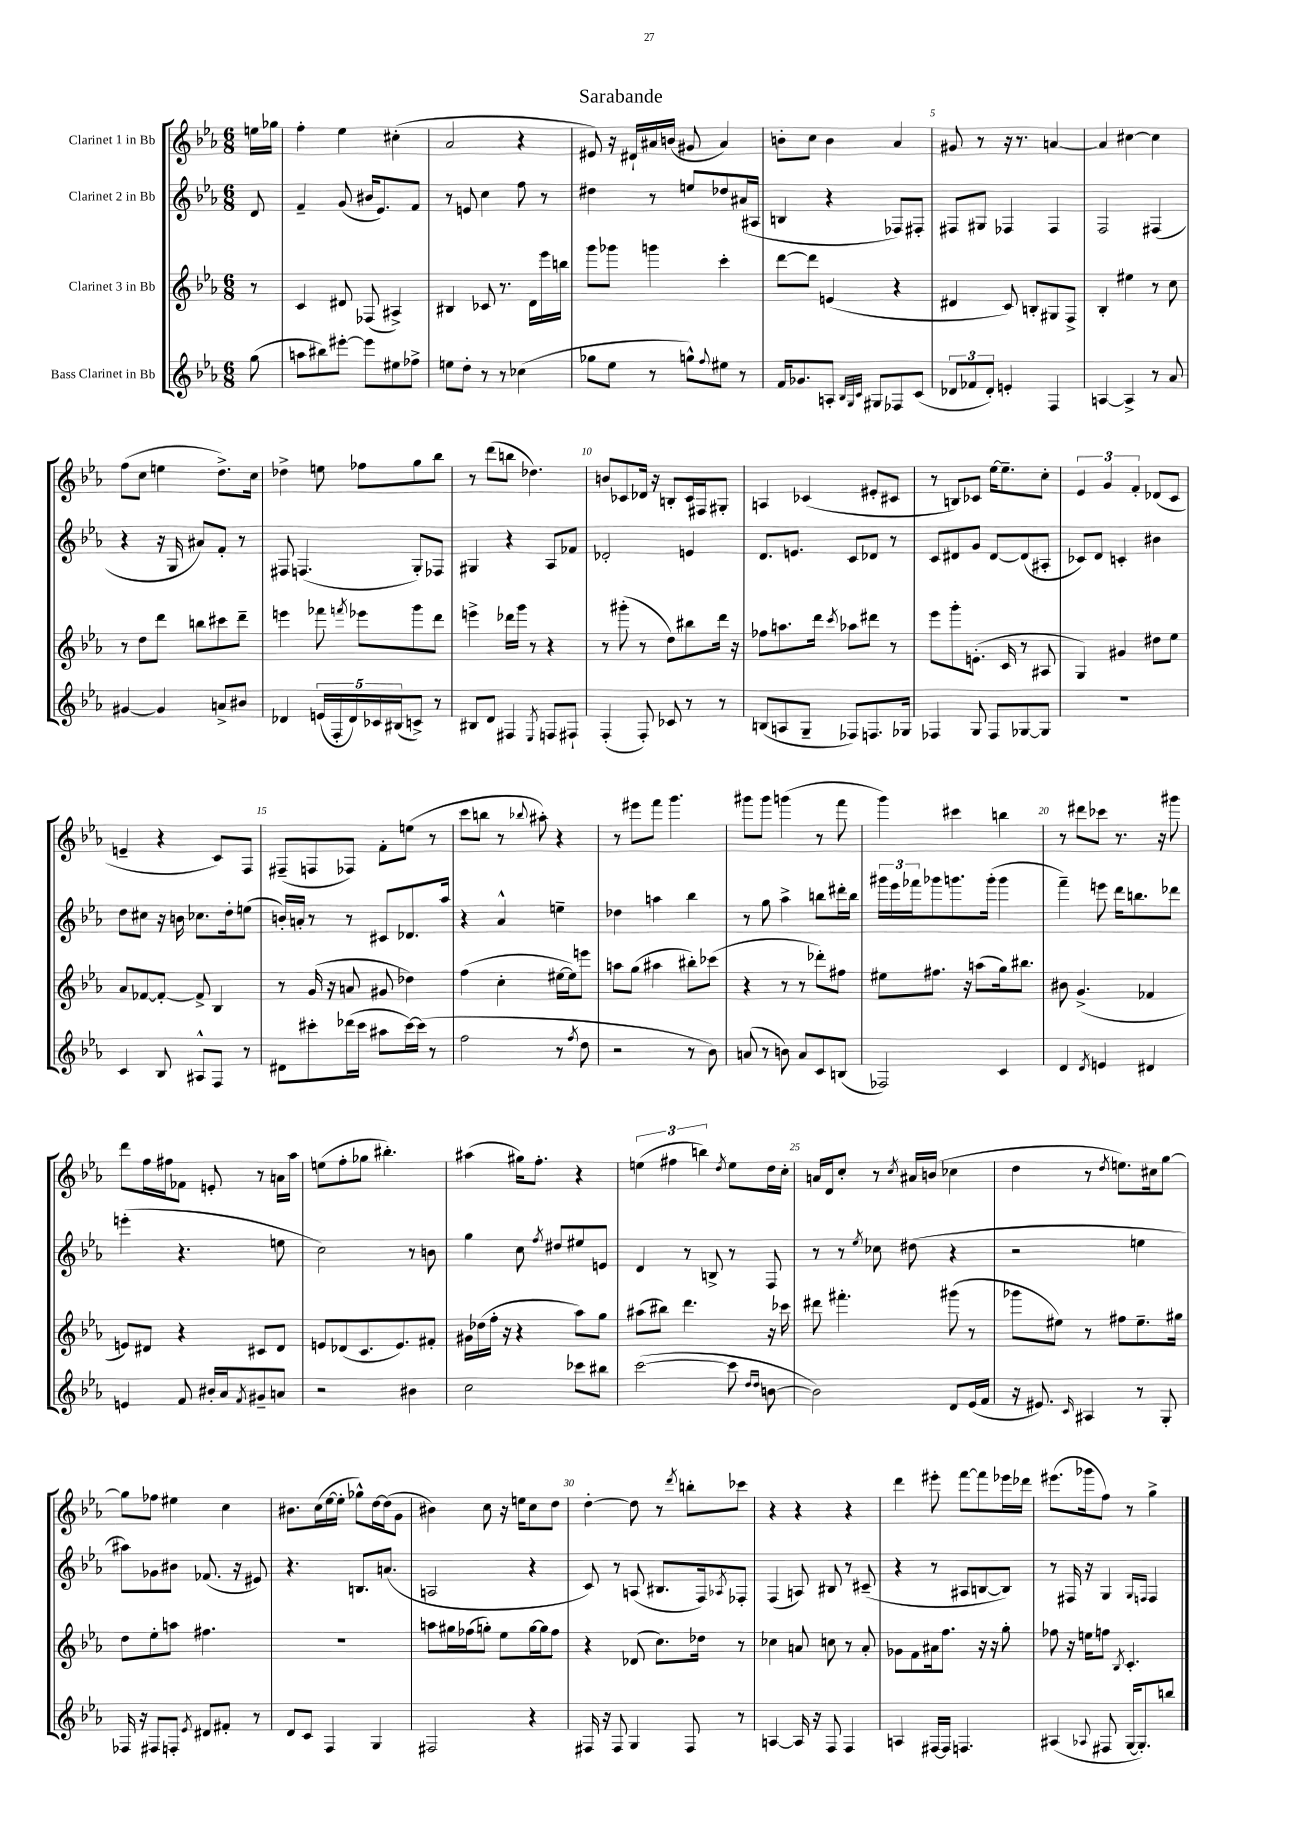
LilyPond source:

\header { title = "Sarabande" }
<<
\new StaffGroup <<
\new Staff = "s0" \with { instrumentName = "Clarinet 1 in Bb" } {
    \clef treble \key ees \major \numericTimeSignature \time 6/8 \partial 8
    e''16 ges''16 |
    f''4-. ees''4 cis''4-.( |
    aes'2 r4 |
    eis'8) r16 dis'16-! ais'16 b'16( gis'8 ais'4) |
    b'8-. c''8 b'4 aes'4 |
    gis'8 r8 r16 r8. a'4~ |
    a'4 cis''4~ cis''4 |
    f''8( c''8 e''4 d''8.->) c''16 |
    des''4-> e''8 fes''8 g''8 bes''8 |
    r8 d'''8( b''8 des''4.) |
    b'8 ces'8 des'16 r16 b8-. ces'16 fis16 gis8-. |
    a4 ces'4( eis'8-. cis'8 |
    r8 b8) ces'8 ees''16~ ees''8.-- c''8-. |
    \tuplet 3/2 { ees'4 g'4 f'4-. } des'8( c'8 |
    e'4-- r4 c'8) f8 |
    fis8--( f8 fes8) f'8-. e''8( r8 |
    c'''8 b''8 r8 \appoggiatura { bes''8 } ais''8-.) r4 |
    r8 eis'''8 f'''8 g'''4. |
    gis'''8 gis'''8 g'''4( r8 f'''8 |
    g'''4) cis'''4 b''4 |
    r8 dis'''8 ces'''8 r8. r16 gis'''8 |
    d'''8 f''16 fis''16 fes'8 e'8-. r8 a'16 aes''16 |
    e''8( f''8-. ges''8 bis''4.-.) |
    ais''4( gis''16) f''8.-. r4 |
    \tuplet 3/2 { e''4( fis''4 b''4) } \acciaccatura { d''8 } e''8 d''16 c''16-. |
    a'16 d'16 c''8-. r8 \acciaccatura { c''8 } ais'16 b'16( ces''4 |
    d''4 r8 \acciaccatura { d''8 } e''8.) cis''16 g''8~ |
    g''8 fes''8 eis''4 c''4 |
    bis'8. c''16( ees''16~ ees''16-. ges''8-^) d''16~ d''16( g'8 |
    bis'4) c''8 r16 e''16 c''8 d''8 |
    d''4~-. d''8 r8 \acciaccatura { d'''8 } b''8-. ces'''8 |
    r4 r4 r4 |
    d'''4 eis'''8-. f'''8~ f'''8 ees'''16 des'''16 |
    eis'''8.( ges'''16 f''8) r8 g''4-> \bar "|." |
}
\new Staff = "s1" \with { instrumentName = "Clarinet 2 in Bb" } {
    \clef treble \key ees \major \numericTimeSignature \time 6/8 \partial 8
    d'8 |
    f'4-- g'8( bis'16 ees'8.) f'8 |
    r8 e'8 c''4 f''8 r8 |
    dis''4 r8 e''8 des''8 ais'16( ais16 |
    b4 r4 fes8) fis8-. |
    fis8 gis8 fes4 fes4 |
    f2 fis4( |
    r4 r16 g16 ais'8) f'8-. r8 |
    fis8 f4.( g8-.) fes8 |
    gis4 r4 aes8 fes'8 |
    des'2-. e'4 |
    d'8. e'8. c'8 des'8 r8 |
    c'8 dis'8 g'8 dis'8~ dis'8( ais8-. |
    ces'8) d'8 c'4-. bis'4 |
    d''8 cis''8 r16 b'16 ces''8. d''16-. e''8( |
    b'16-.) a'16-. r8 r8 cis'8 des'8. aes''16 |
    r4 aes'4-^ e''4-- |
    des''4 a''4 bes''4 |
    r8 g''8 aes''4-> b''8 dis'''16-. b''16 |
    \tuplet 3/2 { gis'''16 ees'''16 fes'''16 } ges'''8 g'''8. g'''16-.( g'''4 |
    f'''4--) e'''8 d'''16 b''8. des'''8 |
    e'''4-.( r4. e''8 |
    c''2) r8 b'8 |
    g''4 c''8 \acciaccatura { f''8 } dis''8 eis''8 e'8 |
    d'4 r8 b8-> r8 f8 |
    r8 r8 \acciaccatura { ees''8 } ces''8 dis''8( r4 |
    r2 e''4 |
    ais''8) ges'8 bis'8 fes'8.( r16 eis'8) |
    r4. b8. a'8.( |
    a2 r4 |
    c'8) r8 a8( bis8. f16) \acciaccatura { aes8 } fes8-. |
    f4( a8) bis8 r8 cis'8--( |
    r4 r8 ais8 b8~ b8) |
    r8 fis16 r16 g4 \grace { g16 f16 } f4 \bar "|." |
}
\new Staff = "s2" \with { instrumentName = "Clarinet 3 in Bb" } {
    \clef treble \key ees \major \numericTimeSignature \time 6/8 \partial 8
    r8 |
    c'4 dis'8 fes8( ais4->) |
    bis4 ces'8 r8. d'16 ees'''16 b''16 |
    g'''8 ges'''8 g'''4 c'''4-. |
    d'''8~ d'''8 e'4( r4 |
    dis'4 c'8) b8-. gis8 f8-> |
    bes4-. eis''4 r8 c''8 |
    r8 d''8 d'''8 b''8 cis'''8 d'''8-- |
    e'''4 fes'''8 \acciaccatura { f'''8 } ees'''8 g'''8 d'''8 |
    e'''4-> des'''16 g'''16 r8 r4 |
    r8 gis'''8-.( r8 d''8) bis''8 d'''16 r16 |
    fes''8 a''8. d'''16 \acciaccatura { c'''8 } aes''8 dis'''8 r8 |
    ees'''8 g'''8-. e'8.-.( c'16 r8 ais8 |
    g4) gis'4 dis''8 ees''8 |
    aes'8 fes'8~ fes'8~-. fes'8-> bes4 |
    r8 g'16( r16 a'8 gis'8 des''4) |
    f''4( c''4-. eis''16~ eis''16) e'''8 |
    a''8 g''8( ais''4 bis''8-.) ces'''8( |
    r4 r8 r8 des'''8-.) fis''8 |
    eis''8 fis''8. r16 a''8( g''16) bis''8. |
    bis'8 g'4.->( fes'4 |
    e'8) dis'8 r4 cis'8 dis'8 |
    e'8 des'8( c'8. e'8.) fis'8-. |
    gis'16 des''16( f''16-. r16 r4 aes''8) g''8 |
    ais''8( bis''8) d'''4. r16 ces'''16 |
    dis'''8 fis'''4.-. gis'''8( r8 |
    ges'''8 eis''8) r8 fis''8 eis''8.-- gis''16 |
    d''8 ees''8-. a''8 fis''4. |
    R2. |
    a''8 gis''16 fes''16( g''8-.) ees''8 g''16~ g''16 fes''8 |
    r4 des'8( c''8.) des''16 r8 |
    ces''4 a'8 c''8 r8 a'8-. |
    ges'8 f'8 ais'16 f''8. r16 r16 g''8-. |
    fes''8 r16 e''16 f''8 \acciaccatura { bes8 } c'4.-. \bar "|." |
}
\new Staff = "s3" \with { instrumentName = "Bass Clarinet in Bb" } {
    \clef treble \key ees \major \numericTimeSignature \time 6/8 \partial 8
    g''8( |
    a''8 bis''8) eis'''8~-. eis'''8 eis''8 fes''8-> |
    e''8 d''8-. r8 r8 ces''4( |
    ges''8 ees''8 r8 g''8-^) \appoggiatura { f''8 } eis''8 r8 |
    f'16 ges'8. a8-. \grace { bes32 g32 c'32 } gis8 fes8 c'8( |
    \tuplet 3/2 { des'8 fes'8 des'8-.) } e'4-. f4 |
    a4~ a4-> r8 aes'8 |
    gis'4~ gis'4 a'8-> bis'8 |
    des'4 \tuplet 5/4 { e'16( f16-. des'16) ces'16 bis16( } c'8->) r8 |
    bis8 d'8 fis4 \acciaccatura { ees8 } f8 fis8-! |
    f4-.( f8-.) ces'8 r8 r8 |
    b8( a8 g8-- fes8) f8. ges16 |
    fes4 g8 fes8 ges8~ ges8 |
    R2. |
    c'4 bes8 ais8-^ f8 r8 |
    dis'8 cis'''8-. des'''16( cis'''16 ais''8 cis'''16~) cis'''16( r8 |
    f''2 r8 \acciaccatura { f''8 } d''8 |
    r2 r8 bes'8) |
    a'8( r8 b'8) a'8 c'8 b8( |
    fes2) c'4 |
    d'4 \acciaccatura { d'8 } e'4 dis'4 |
    e'4 f'8 bis'16-. aes'16 \acciaccatura { f'8 } gis'8-- a'8 |
    r2 bis'4 |
    c''2 ces'''8 bis''8 |
    c'''2~( c'''8 \grace { d''16 d''16 } b'8~ |
    b'2) d'8 ees'16( f'16 |
    r16 eis'8.) \grace { c'16 } ais4 r8 g8-. |
    fes16 r16 fis8 f8-. \acciaccatura { ees'8 } dis'8 fis'8-. r8 |
    d'8 c'8 f4 g4 |
    fis2 r4 |
    fis16 r16 fis8 g4 fis8 r8 |
    a4~ a16 r16 f8 f4 |
    a4 fis16~ fis16 f4. |
    ais4( \appoggiatura { aes8 } fis8 g16~ g8.-.) b''8 \bar "|." |
}
>>
>>
\layout { \context { \Score \override BarNumber.break-visibility = ##(#f #t #t) barNumberVisibility = #(every-nth-bar-number-visible 5) } }
